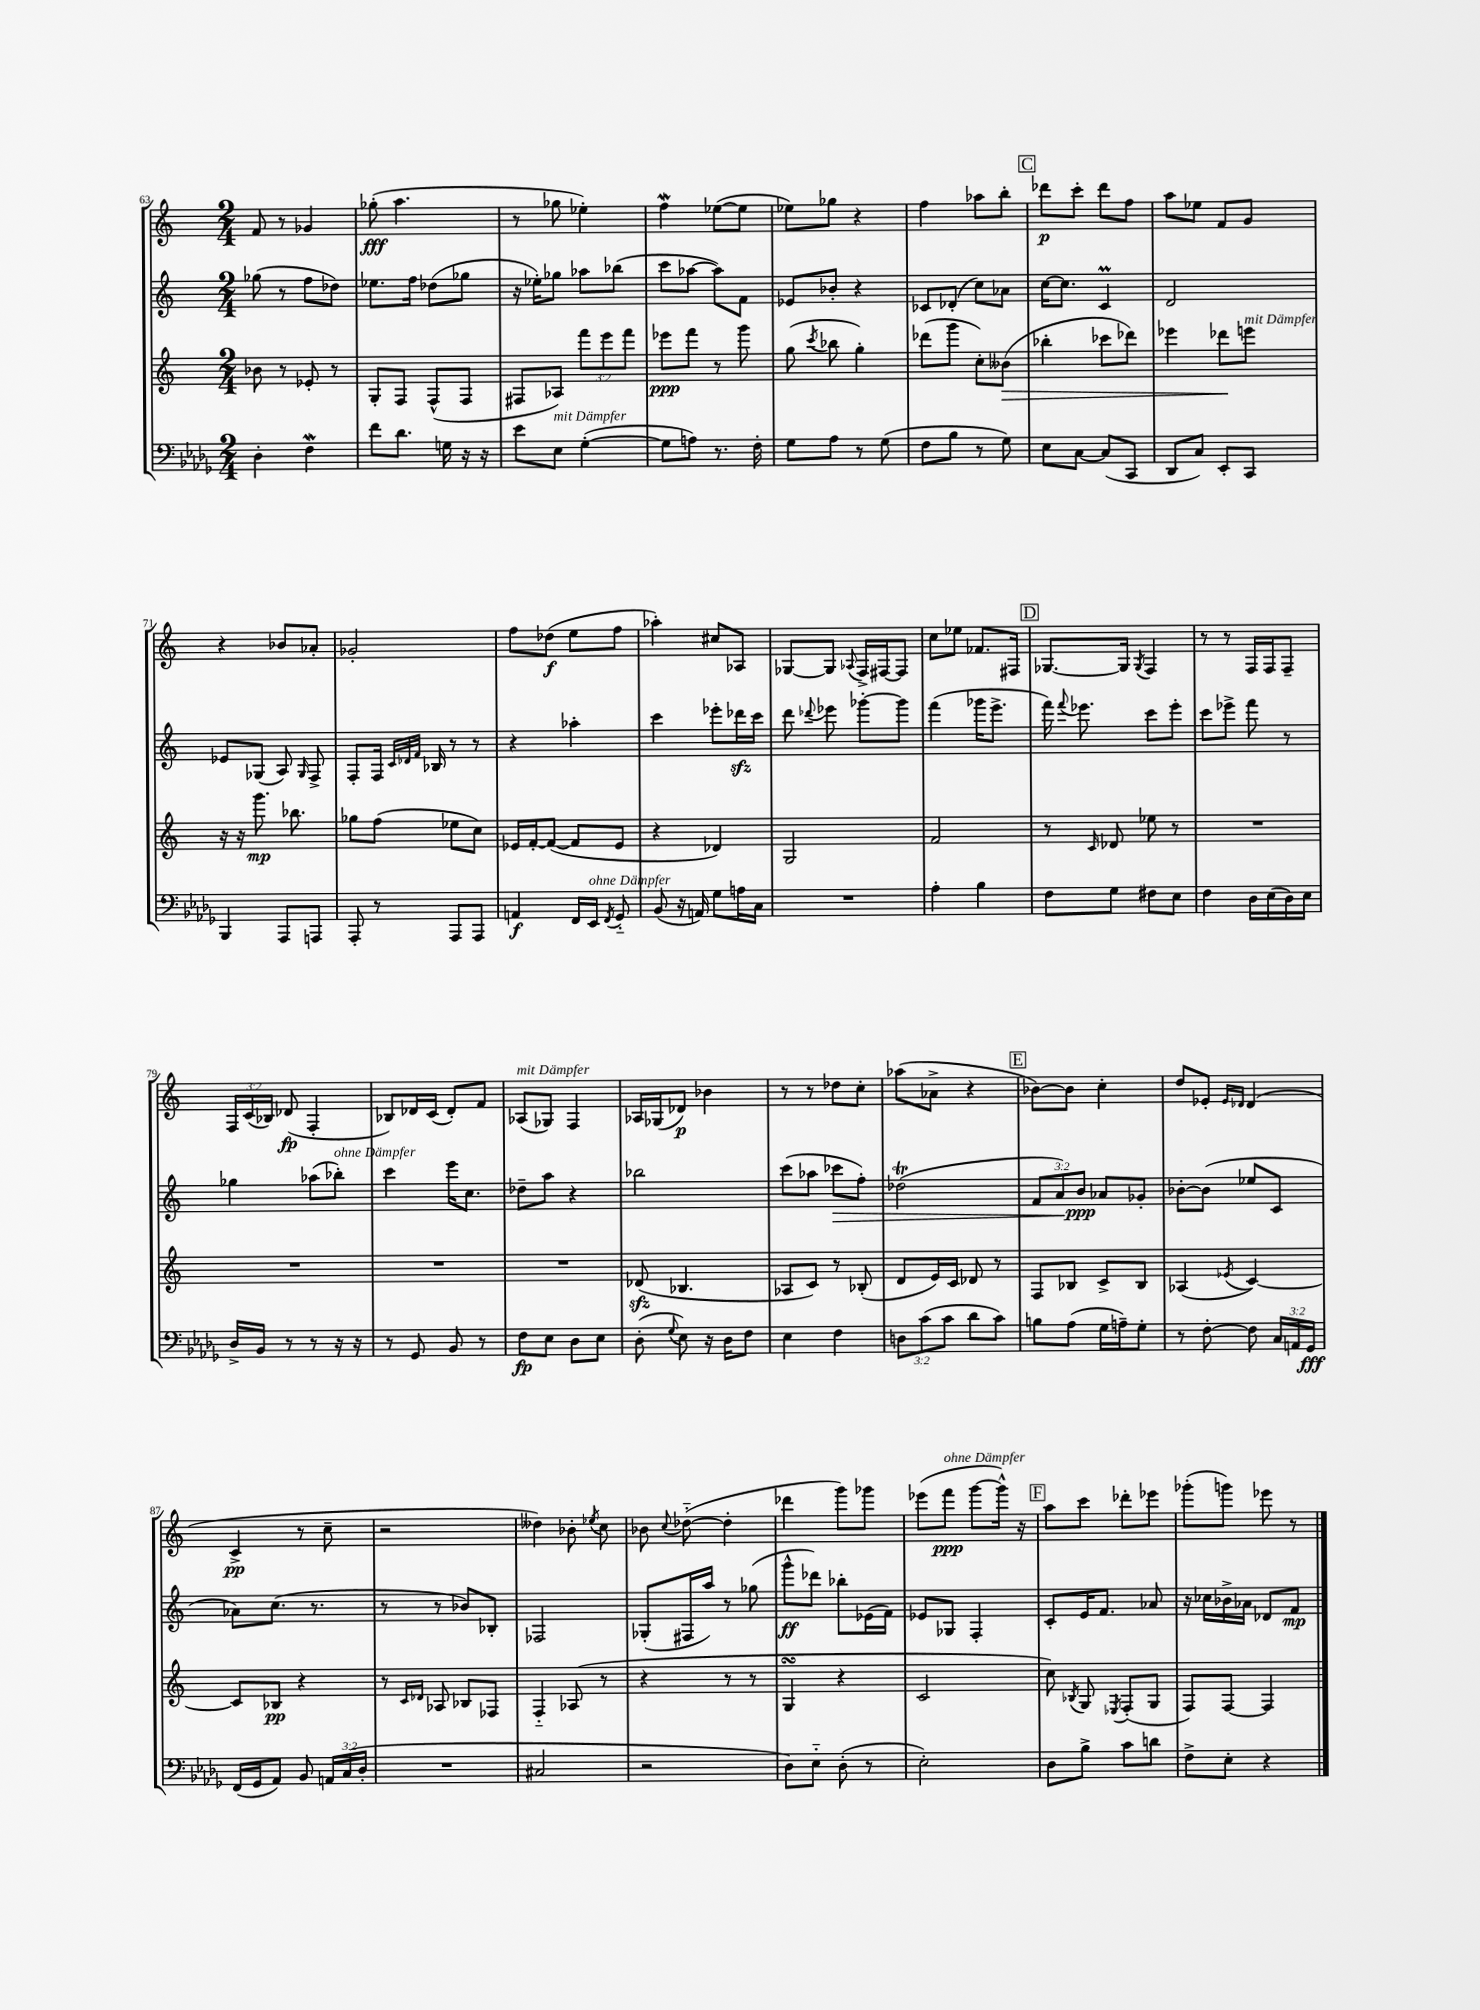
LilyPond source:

<<
\new StaffGroup <<
\new Staff = "s0" {
    \clef treble \key c \major \numericTimeSignature \time 2/4 \override Staff.TupletNumber.text = #tuplet-number::calc-fraction-text
    \autoBeamOff f'8 r8 ges'4 |
    ges''8-.\fff( a''4. |
    r8 ges''8 ees''4-.) |
    f''4\mordent ees''8[~( ees''8] |
    ees''8[) ges''8] r4 |
    f''4 aes''8[ b''8]-. |
    \mark \markup { \box "C" } des'''8[\p c'''8]-. des'''8[ f''8] |
    a''8[ ees''8] f'8[ g'8] |
    r4 bes'8[ aes'8]-. |
    ges'2-. |
    f''8[ des''8]\f( e''8[ f''8] |
    aes''4-.) cis''8[ aes8] |
    ges8[~ ges8] \appoggiatura { aes8 } f16[-> fis16~ fis8] |
    c''8[ ees''8] fes'8.[ fis16] |
    \mark \markup { \box "D" } ges8.[~ ges16] \acciaccatura { ges8 } f4 |
    r8 r8 f16[ f16 f8]-- |
    \tuplet 3/2 { f16[ c'16( bes16]) } des'8\fp( f4-. |
    bes8[) des'16 c'16]( des'8[-.) f'8] |
    aes8[^\markup { \italic "mit Dämpfer" }( ges8]) f4 |
    aes16[ ges16( des'8]\p) bes'4 |
    r8 r8 des''8[ c''8]-. |
    aes''8[( aes'8]-> r4 |
    \mark \markup { \box "E" } bes'8[~) bes'8] c''4-. |
    d''8[ ees'8]-. \grace { ees'16[ des'16] } des'4( |
    c'4->\pp r8 c''8-- |
    r2 |
    deses''4) bes'8-. \acciaccatura { ees''8 } c''8 |
    bes'8 \appoggiatura { c''8 } des''8~-_( des''4-. |
    des'''4 g'''8[) ges'''8] |
    ees'''8[( f'''8]\ppp^\markup { \italic "ohne Dämpfer" } g'''8[~ g'''16]-^) r16 |
    \mark \markup { \box "F" } a''8[ c'''8] des'''8[-. ees'''8] |
    ges'''8[-.( g'''8]) ees'''8 r8 \bar "|." |
}
\new Staff = "s1" {
    \clef treble \key c \major \numericTimeSignature \time 2/4 \override Staff.TupletNumber.text = #tuplet-number::calc-fraction-text
    \autoBeamOff ges''8( r8 f''8[ des''8]) |
    ees''8.[ f''16] des''8[( ges''8] |
    r16 ees''16[-.) ges''8] aes''8[ bes''8]( |
    c'''8[ aes''8]~ aes''8[) f'8] |
    ees'8[ bes'8]-. r4 |
    ces'8[ des'8]-.( c''8[) aes'8] |
    \mark \markup { \box "C" } c''16[~ c''8.] c'4\prall |
    d'2 |
    ees'8[ ges8]( a8) \grace { ges16 } f8-> |
    f8[-. f16] \grace { c'32[ des'32 f'32] } bes16 r8 r8 |
    r4 aes''4-. |
    c'''4 ees'''8[-. des'''16\sfz c'''16] |
    d'''8 \appoggiatura { des'''8 } ees'''8 ges'''8[~-. ges'''8] |
    f'''4( ges'''16[ e'''8.]-> |
    \mark \markup { \box "D" } f'''16) \appoggiatura { f'''8 } ees'''8. c'''8[ ees'''8]-. |
    c'''8[ ees'''8]-> f'''8 r8 |
    ges''4 aes''8[( bes''8]-.^\markup { \italic "ohne Dämpfer" }) |
    c'''4 e'''16[ c''8.] |
    des''8[-- a''8] r4 |
    bes''2 |
    c'''8[( aes''8] ces'''8[\> f''8]-.) |
    des''2\trill( |
    \mark \markup { \box "E" } \tuplet 3/2 { f'8[ a'8\!) b'8]\ppp } aes'8[ ges'8]-. |
    bes'8[~-. bes'8]( ees''8[ c'8] |
    aes'8[) c''8.]( r8. |
    r8 r8 bes'8[) bes8]-. |
    fes2 |
    ges8[-.( fis16 a''16]) r8 ges''8( |
    g'''8[-^\ff des'''8]) bes''8[-. ees'16( f'16]) |
    ees'8[ ges8] f4-. |
    \mark \markup { \box "F" } c'8[-. e'16 f'8.] aes'8 |
    r16 ces''16[ bes'16-> aes'16] des'8[ f'8]\mp \bar "|." |
}
\new Staff = "s2" {
    \clef treble \key c \major \numericTimeSignature \time 2/4 \override Staff.TupletNumber.text = #tuplet-number::calc-fraction-text
    \autoBeamOff bes'8 r8 ees'8-. r8 |
    g8[-. f8] f8[-^( f8] |
    fis8[ aes8]) \tuplet 3/2 { f'''8[ e'''8 f'''8] } |
    ees'''8[\ppp f'''8] r8 g'''8 |
    g''8( \acciaccatura { c'''8 } bes''8 g''4-.) |
    des'''8[( g'''8] c''8[-.) beses'8]\>( |
    \mark \markup { \box "C" } bes''4-. ces'''8[ des'''8]) |
    ees'''4 des'''8[\! e'''8]^\markup { \italic "mit Dämpfer" } |
    r16 r16 g'''8.\mp bes''8. |
    ges''8[ f''8]( ees''8[ c''8]) |
    ees'16[ f'16~-. f'8]~( f'8[ ees'8] |
    r4 des'4) |
    g2 |
    f'2 |
    \mark \markup { \box "D" } r8 \grace { c'16 } des'8 ees''8 r8 |
    R2 |
    R2 |
    R2 |
    R2 |
    des'8\sfz( bes4. |
    aes8[ c'8]) r8 bes8-.( |
    d'8[ e'16) c'16] des'8 r8 |
    \mark \markup { \box "E" } f8[ bes8] c'8[-> bes8] |
    aes4( \acciaccatura { ees'8 } c'4~) |
    c'8[ bes8]\pp r4 |
    r8 \grace { c'16[ des'16] } aes8 bes8[ fes8] |
    f4-_ aes8( r8 |
    r4 r8 r8 |
    g4\turn r4 |
    c'2 |
    \mark \markup { \box "F" } c''8) \acciaccatura { bes8 } g8 \acciaccatura { ees8 } f8[-.( g8] |
    f8[) f8]~ f4 \bar "|." |
}
\new Staff = "s3" {
    \clef bass \key des \major \numericTimeSignature \time 2/4 \override Staff.TupletNumber.text = #tuplet-number::calc-fraction-text
    \autoBeamOff des4-. f4\mordent |
    f'8[ des'8.] g16 r16 r16 |
    ees'8[ ees8]^\markup { \italic "mit Dämpfer" } ges4~-.( |
    ges8[ a8]) r8. f16-. |
    ges8[ aes8] r8 ges8( |
    f8[ bes8] r8 ges8) |
    \mark \markup { \box "C" } ees8[ c8]~ c8[( c,8] |
    des,8[ c8]) ees,8[-. c,8] |
    bes,,4 aes,,8[ a,,8] |
    aes,,8-. r8 aes,,8[ aes,,8] |
    a,4\f f,16[ ees,16]^\markup { \italic "ohne Dämpfer" } \acciaccatura { f,8 } ges,8-_ |
    bes,8( r16 a,16) ges8[ a16 c16] |
    R2 |
    aes4-. bes4 |
    \mark \markup { \box "D" } f8[ ges8] fis8[ ees8] |
    f4 des16[ ees16( des16) ees16] |
    des16[-> bes,16] r8 r8 r16 r16 |
    r8 ges,8 bes,8 r8 |
    f8[\fp ees8] des8[ ees8] |
    des8-.( \appoggiatura { ges8 } ees8) r16 des16[ f8] |
    ees4 f4 |
    \tuplet 3/2 { d8[ c'8( c'8] } des'8[ c'8]) |
    \mark \markup { \box "E" } b8[ aes8]( ges16[ a16--) ges8]-. |
    r8 f8~-. f8 \tuplet 3/2 { c16[ a,16 ges,16]\fff } |
    f,16[( ges,16 aes,8]) bes,8 \tuplet 3/2 { a,16[ c16( des16]-. } |
    R2 |
    cis2 |
    r2 |
    des8[) ees8]-_ des8-.( r8 |
    ees2-.) |
    \mark \markup { \box "F" } des8[ bes8]-> c'8[ d'8] |
    f8[-> ees8]-. r4 \bar "|." |
}
>>
>>
\layout { \context { \Score currentBarNumber = #63 } }
